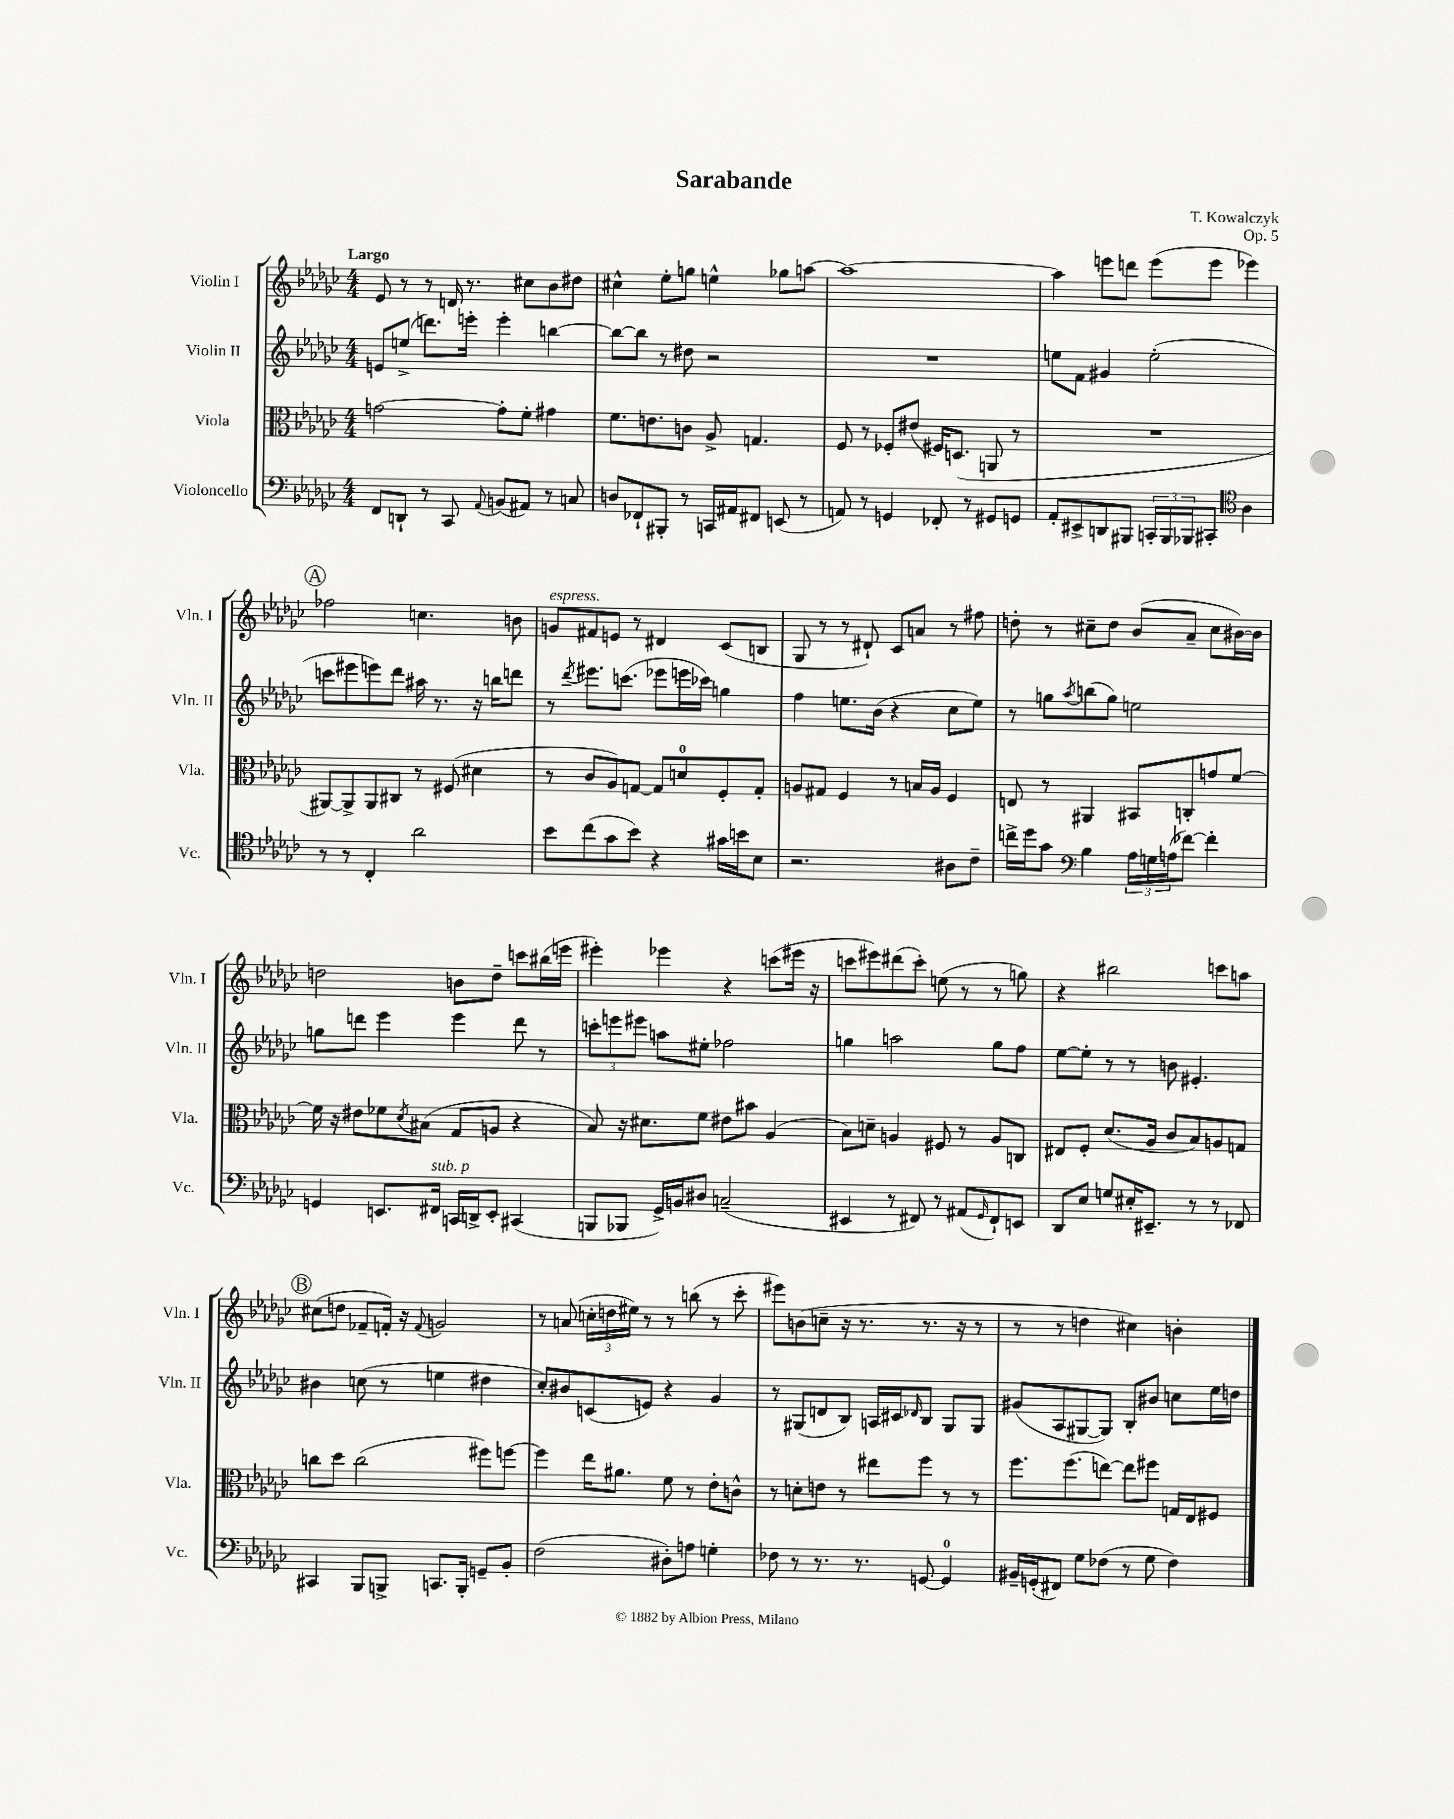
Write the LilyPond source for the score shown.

\header { title = "Sarabande" composer = "T. Kowalczyk" opus = "Op. 5" }
<<
\new StaffGroup <<
\new Staff = "s0" \with { instrumentName = "Violin I" shortInstrumentName = "Vln. I" } {
    \clef treble \key ges \major \numericTimeSignature \time 4/4 \tempo "Largo"
    ees'8 r8 r8 d'16 r8. cis''8 bes'8 dis''8 |
    cis''4-^ ees''8-. g''8 e''4-^ ges''8 a''8~ |
    a''1~ |
    a''4 e'''8 d'''8 e'''8( e'''8 ees'''4) |
    \mark \markup { \circle "A" } fes''2 c''4. b'8 |
    g'8^\markup { \italic "espress." } fis'8 e'8 r8 dis'4 ces'8( b8 |
    ges8 r8 r8 dis'8-!) ces'8 a'8 r8 fis''8 |
    d''8-. r8 cis''8-- d''8 bes'8( aes'8-- cis''8 bis'16~) bis'16 |
    d''2 b'8 d''8-- c'''8 bis''16( e'''16 |
    eis'''4-.) ees'''4 r4 c'''8( eis'''16 r16 |
    c'''8 eis'''8) dis'''8( c'''8-.) e''8( r8 r8 g''8) |
    r4 bis''2 c'''8 a''8 |
    \mark \markup { \circle "B" } cis''8( d''8 fes'8-- f'16-.) r16 \appoggiatura { f'8 } g'2 |
    r8 a'8( \tuplet 3/2 { c''16-. d''16 eis''16) } r8 r8 b''8( r8 ces'''8-. |
    eis'''8) b'8( c''8-- r16 r8. r8. r16 r8 |
    r8 r8 d''4 cis''4) b'4-. \bar "|." |
}
\new Staff = "s1" \with { instrumentName = "Violin II" shortInstrumentName = "Vln. II" } {
    \clef treble \key ges \major \numericTimeSignature \time 4/4
    e'8 e''8->( d'''8.) e'''16-. e'''4-. b''4~ |
    b''8~ b''8 r8 dis''8 r2 |
    R1 |
    e''8 f'8 gis'4 e''2-.( |
    \mark \markup { \circle "A" } c'''8 eis'''8 e'''8) des'''8 ais''16 r8. r16 b''16 d'''8 |
    r8 \acciaccatura { des'''8 } eis'''8. c'''8.( ees'''8 e'''16 ces'''16) g''4 |
    f''4 e''8. bes'16( r4 ces''8 e''8) |
    r8 g''8 \acciaccatura { aes''8 } b''8( g''8) e''2 |
    g''8 d'''8 ees'''4 ees'''4 d'''8 r8 |
    \tuplet 3/2 { c'''8-. e'''8 eis'''8 } a''8 eis''8-. fes''2 |
    g''4 a''2 g''8 f''8 |
    ees''8~ ees''8-. r8 r8 b'8 eis'4.-. |
    \mark \markup { \circle "B" } bis'4 c''8( r8 e''4 dis''4 |
    ces''8-.) bis'8 c'8( e'8) r4 ges'4 |
    r8 gis8( d'8 bes8) a16 cis'16 \grace { des'16 } bes8 gis8 gis8 |
    gis'8( aes8 gis8~ gis8) bes8-. bis'8 c''8 ees''16 d''16 \bar "|." |
}
\new Staff = "s2" \with { instrumentName = "Viola" shortInstrumentName = "Vla." } {
    \clef alto \key ges \major \numericTimeSignature \time 4/4
    g'2~ g'8-. f'8-. gis'4 |
    f'8. e'8. c'8 aes8-> g4. |
    f8 r8 fes8-. eis'8( fis16) d8.( a,8 r8 |
    R1 |
    \mark \markup { \circle "A" } ais,8~) ais,8-> ais,8 cis8 r8 fis8( dis'4 |
    r8 ces'8 aes8) g8~ g8 d'8-0 f8-. g8-. |
    a8 gis8 f4 r8 b16 a16 f4 |
    e8 r8 ais,4 bis,8 c8-. g'8 f'8~ |
    f'16 r16 eis'8 fes'8 \acciaccatura { des'8 } bis8( ges8 a8 r4 |
    bes8) r16 dis'8. f'8 eis'8 bis'8 aes4( |
    bes8) d'8-- a4 fis8 r8 a8 c8 |
    eis8 f8-. des'8.( aes16 ces'8 bes8) a8 g8 |
    \mark \markup { \circle "B" } c''8 des''8 c''2( fis''8) f''8~ |
    f''4 ees''16 ais'8. f'8 r8 ees'8-. c'8-^ |
    r8 d'8-. e'8 r8 eis''8 f''8 r8 r8 |
    f''8. f''8.( e''8~) e''8 fis''8 g16 ees16 fis8 \bar "|." |
}
\new Staff = "s3" \with { instrumentName = "Violoncello" shortInstrumentName = "Vc." } {
    \clef bass \key ges \major \numericTimeSignature \time 4/4
    f,8 d,8-! r8 ces,8 \appoggiatura { aes,8 } b,8( ais,8) r8 c8 |
    d8 fes,8-! bis,,8-. r8 c,16 ais,16 fis,8 e,8( r8 |
    a,8) r8 g,4 fes,8-. r8 gis,8 g,8 |
    aes,8-. eis,8-> d,8 bis,,8 \tuplet 3/2 { c,16-. bis,,16 bes,,16 } cis,8-. \clef tenor aes4 |
    \mark \markup { \circle "A" } r8 r8 ces4-. aes'2 |
    bes'8 ces''8( ges'8 bes'8) r4 gis'16 b'16 bes8 |
    r2. ais8 ces'8-- |
    c''16-> des''16 ges'8 \clef bass bes4 \tuplet 3/2 { aes16 g16 a16( } fes'8~) fes'4-. |
    g,4 e,8. fis,16^\markup { \italic "sub. p" } c,16 d,16-> e,8-. cis,4( |
    b,,8 bes,,8 ges,16->) b,16 dis8 c2--( |
    eis,4 r8 fis,8) r8 ais,8( \grace { ges,16 } fis,8-!) e,8 |
    des,8 ees8 g8 eis16-. eis,8.-- r8 r8 fes,8 |
    \mark \markup { \circle "B" } cis,4 bes,,8 b,,8-> c,8. b,,16-. g,8-- bes,8-. |
    f2( dis8-.) a8 g4-. |
    fes8 r8 r8. r8. g,8~ g,4-0 |
    bis,16-- g,16-.( fis,8) ges8 fes8( r8 ges8 fes4) \bar "|." |
}
>>
>>
\layout { \context { \Score \remove "Bar_number_engraver" } }
